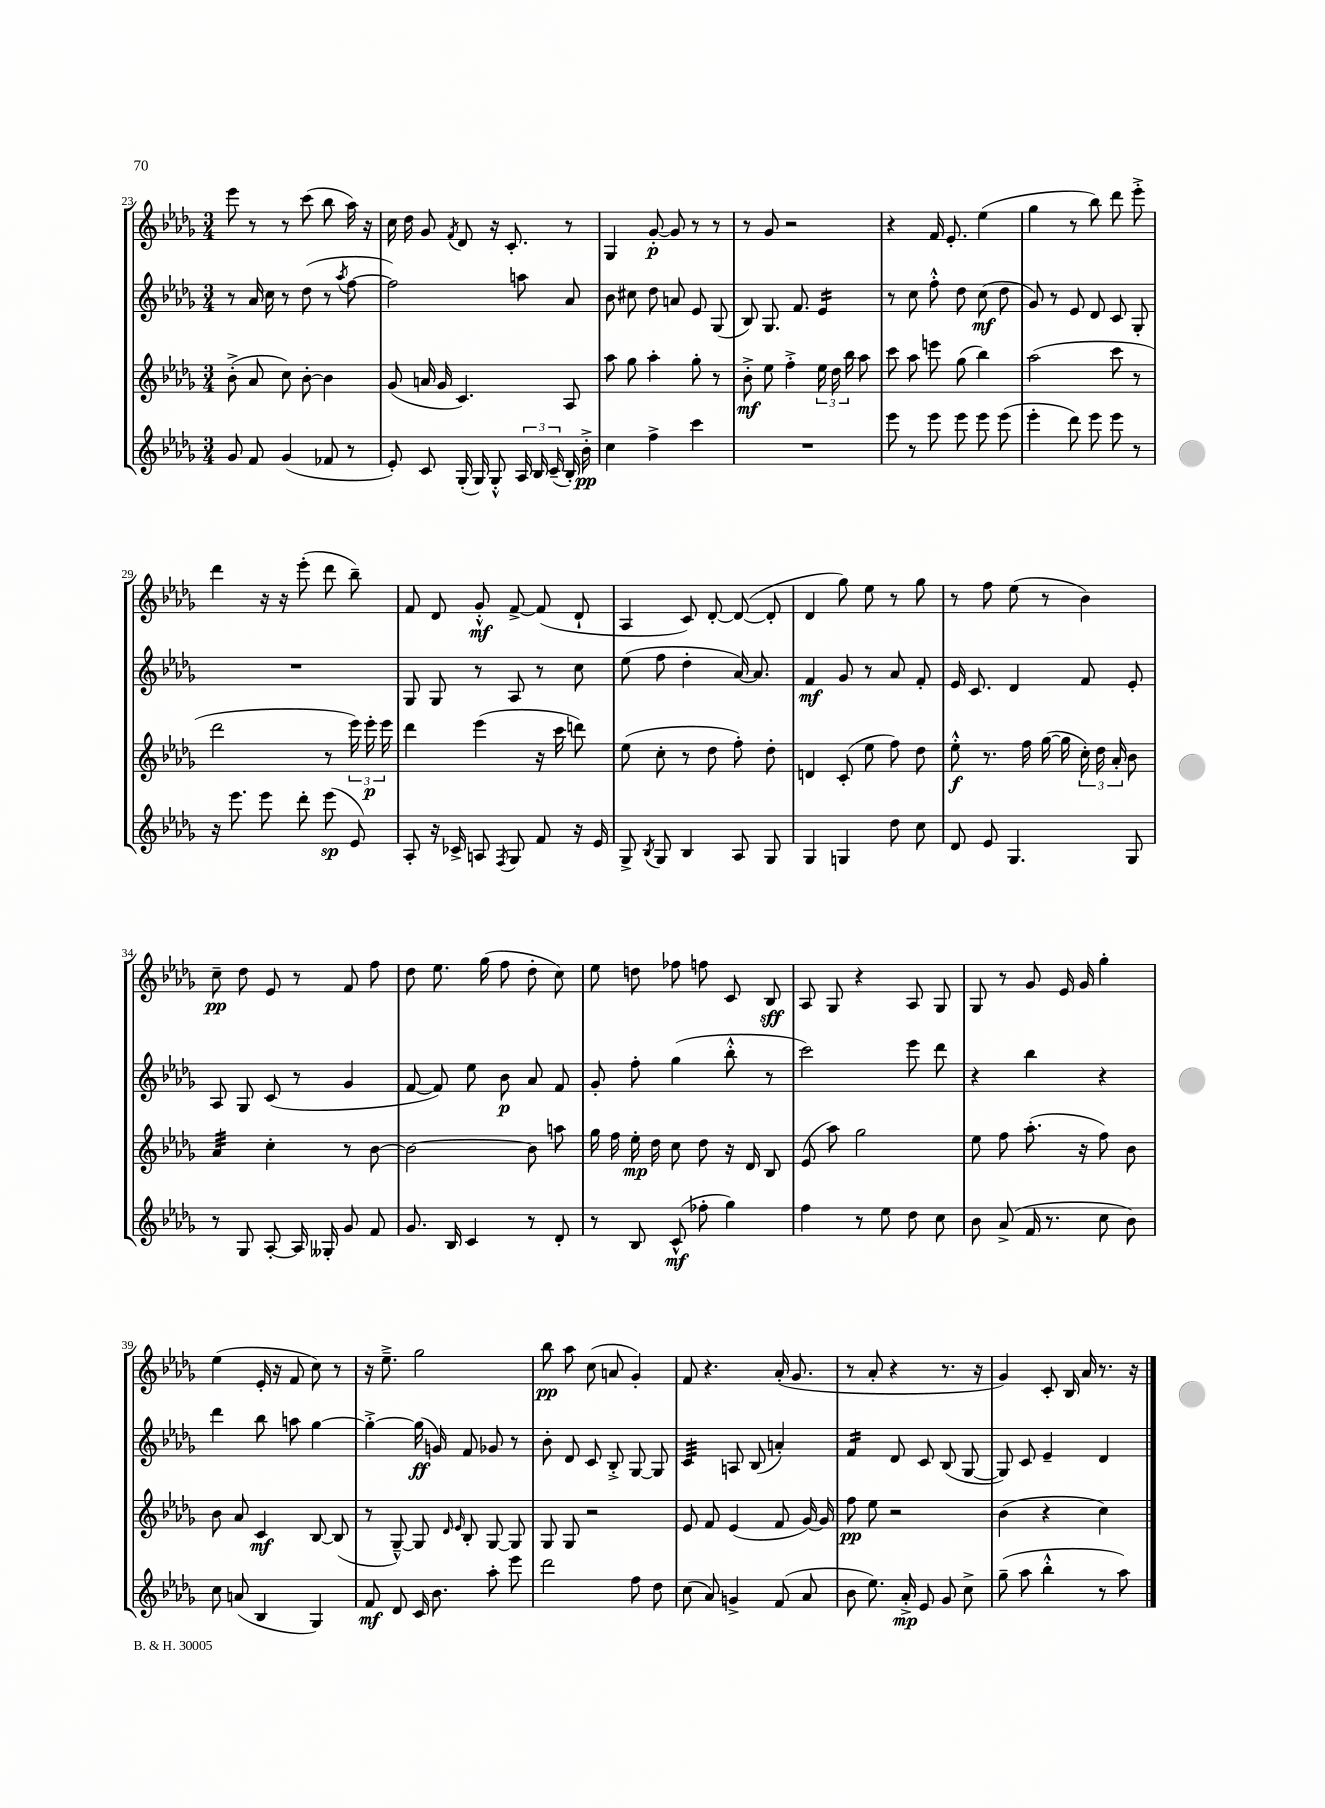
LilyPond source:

<<
\new StaffGroup <<
\new Staff = "s0" {
    \clef treble \key des \major \numericTimeSignature \time 3/4
    \autoBeamOff ees'''8 r8 r8 c'''8( bes''8 aes''16) r16 |
    c''16 des''16 ges'8 \acciaccatura { f'8 } des'8 r16 c'8.-. r8 |
    ges4 ges'8~-.\p ges'8 r8 r8 |
    r8 ges'8 r2 |
    r4 f'16 ees'8.-. ees''4( |
    ges''4 r8 bes''8) des'''8 ees'''8-.-> |
    des'''4 r16 r16 ees'''8-.( des'''8 bes''8--) |
    f'8 des'8 ges'8-.-^\mf f'8~-> f'8( des'8-! |
    aes4 c'8) des'8~-. des'8~( des'8-. |
    des'4 ges''8) ees''8 r8 ges''8 |
    r8 f''8 ees''8( r8 bes'4) |
    c''8--\pp des''8 ees'8 r8 f'8 f''8 |
    des''8 ees''8. ges''16( f''8 des''8-. c''8) |
    ees''8 d''8 fes''8 f''8 c'8 bes8\sff |
    aes8 ges8 r4 aes8 ges8 |
    ges8 r8 ges'8 ees'16 ges'16 ges''4-. |
    ees''4( ees'16-. r16 f'8 c''8) r8 |
    r16 ees''8.---> ges''2 |
    bes''8\pp aes''8 c''8( a'8 ges'4-.) |
    f'8 r4. aes'16-.( ges'8. |
    r8 aes'8-. r4 r8. r16 |
    ges'4) c'8-. bes16 aes'16 r8. r16 \bar "|." |
}
\new Staff = "s1" {
    \clef treble \key des \major \numericTimeSignature \time 3/4
    \autoBeamOff r8 aes'16 c''16 r8 des''8( r8 \acciaccatura { aes''8 } f''8~ |
    f''2) a''8 aes'8 |
    bes'8 cis''8 des''8 a'8 ees'8 ges8( |
    bes8) ges8. f'8. ees'4:16 |
    r8 c''8 f''8-.-^ des''8 c''8\mf( des''8 |
    ges'8) r8 ees'8 des'8 c'8 ges8-. |
    R2. |
    ges8 ges8 r8 aes8 r8 c''8 |
    ees''8( f''8 des''4-. aes'16~) aes'8. |
    f'4\mf ges'8 r8 aes'8 f'8-. |
    ees'16 c'8. des'4 f'8 ees'8-. |
    aes8 ges8 c'8( r8 ges'4 |
    f'8~ f'8) ees''8 bes'8\p aes'8 f'8 |
    ges'8-. f''8-. ges''4( bes''8-.-^ r8 |
    c'''2) ees'''8 des'''8 |
    r4 bes''4 r4 |
    des'''4 bes''8 a''8 ges''4~ |
    ges''4~-.-> ges''16\ff( g'16) f'8 ges'8 r8 |
    bes'8-. des'8 c'8 bes8-.-> ges8~ ges8 |
    c'4:32 a8 bes8( a'4-.) |
    f'4:16 des'8 c'8 bes8( ges8~ |
    ges8) c'8 ees'4-- des'4 \bar "|." |
}
\new Staff = "s2" {
    \clef treble \key des \major \numericTimeSignature \time 3/4
    \autoBeamOff bes'8-.->( aes'8 c''8) bes'8~-. bes'4 |
    ges'8( a'16 ges'16 c'4.) aes8 |
    aes''8 ges''8 aes''4-. ges''8-. r8 |
    bes'8-.->\mf ees''8 f''4-.-> \tuplet 3/2 { ees''16 des''16 bes''16 } aes''8 |
    c'''8 aes''8 e'''8 ges''8( bes''4) |
    aes''2( c'''8 r8 |
    des'''2 r8 \tuplet 3/2 { ees'''16) ees'''16-.\p ees'''16 } |
    des'''4 ees'''4( r16 c'''16 d'''8) |
    ees''8( c''8-. r8 des''8 f''8-.) des''8-. |
    d'4 c'8-.( ees''8 f''8) des''8 |
    ees''8-.-^\f r8. f''16 ges''16~( ges''16 \tuplet 3/2 { c''16-.) des''16 aes'16-. } bes'8 |
    aes'4:32 c''4-. r8 bes'8~ |
    bes'2~ bes'8 a''8 |
    ges''16 f''16 ees''16-.\mp des''16 c''8 des''8 r16 des'16 bes8 |
    ees'8( aes''8) ges''2 |
    ees''8 f''8 aes''8.-.( r16 f''8) bes'8 |
    bes'8 aes'8 c'4\mf bes8~ bes8( |
    r8 ges8~---^) ges8 \grace { des'16 ees'16 } bes8-. ges8~ ges8 |
    ges8 ges8 r2 |
    ees'8 f'8 ees'4( f'8 ges'16~) ges'16 |
    f''8\pp ees''8 r2 |
    bes'4( r4 c''4) \bar "|." |
}
\new Staff = "s3" {
    \clef treble \key des \major \numericTimeSignature \time 3/4
    \autoBeamOff ges'8 f'8 ges'4( fes'8 r8 |
    ees'8-.) c'8 ges16-.( ges16) ges8-.-^ \tuplet 3/2 { aes16 bes16 c'16--( } bes16-.) bes'16-.->\pp |
    c''4 f''4-> c'''4 |
    R2. |
    ees'''8 r8 ees'''8 ees'''8 ees'''8 ees'''8( |
    ees'''4-. des'''8) ees'''8 ees'''8 r8 |
    r16 ees'''8. ees'''8 des'''8-. ees'''8\sp( ees'8) |
    aes8-. r16 ces'16-> a8 \acciaccatura { f8 } ges8 f'8 r16 ees'16 |
    ges8-> \acciaccatura { bes8 } ges8 bes4 aes8 ges8 |
    ges4 g4 des''8 c''8 |
    des'8 ees'8 ges4. ges8 |
    r8 ges8 aes8~-. aes16 geses16-. ges'8 f'8 |
    ges'8. bes16 c'4 r8 des'8-. |
    r8 bes8 c'8-^\mf( fes''8-. ges''4) |
    f''4 r8 ees''8 des''8 c''8 |
    bes'8 aes'8->( f'16 r8. c''8 bes'8) |
    c''8 a'8( bes4 ges4) |
    f'8\mf des'8 c'16 bes'8. aes''8-. ees'''8 |
    des'''2 f''8 des''8 |
    c''8( aes'8) g'4-> f'8( aes'8 |
    bes'8 ees''8.) aes'16-.->\mp ees'8 ges'8 c''8-> |
    ges''8--( aes''8 bes''4-.-^ r8 aes''8) \bar "|." |
}
>>
>>
\layout { \context { \Score currentBarNumber = #23 } }
